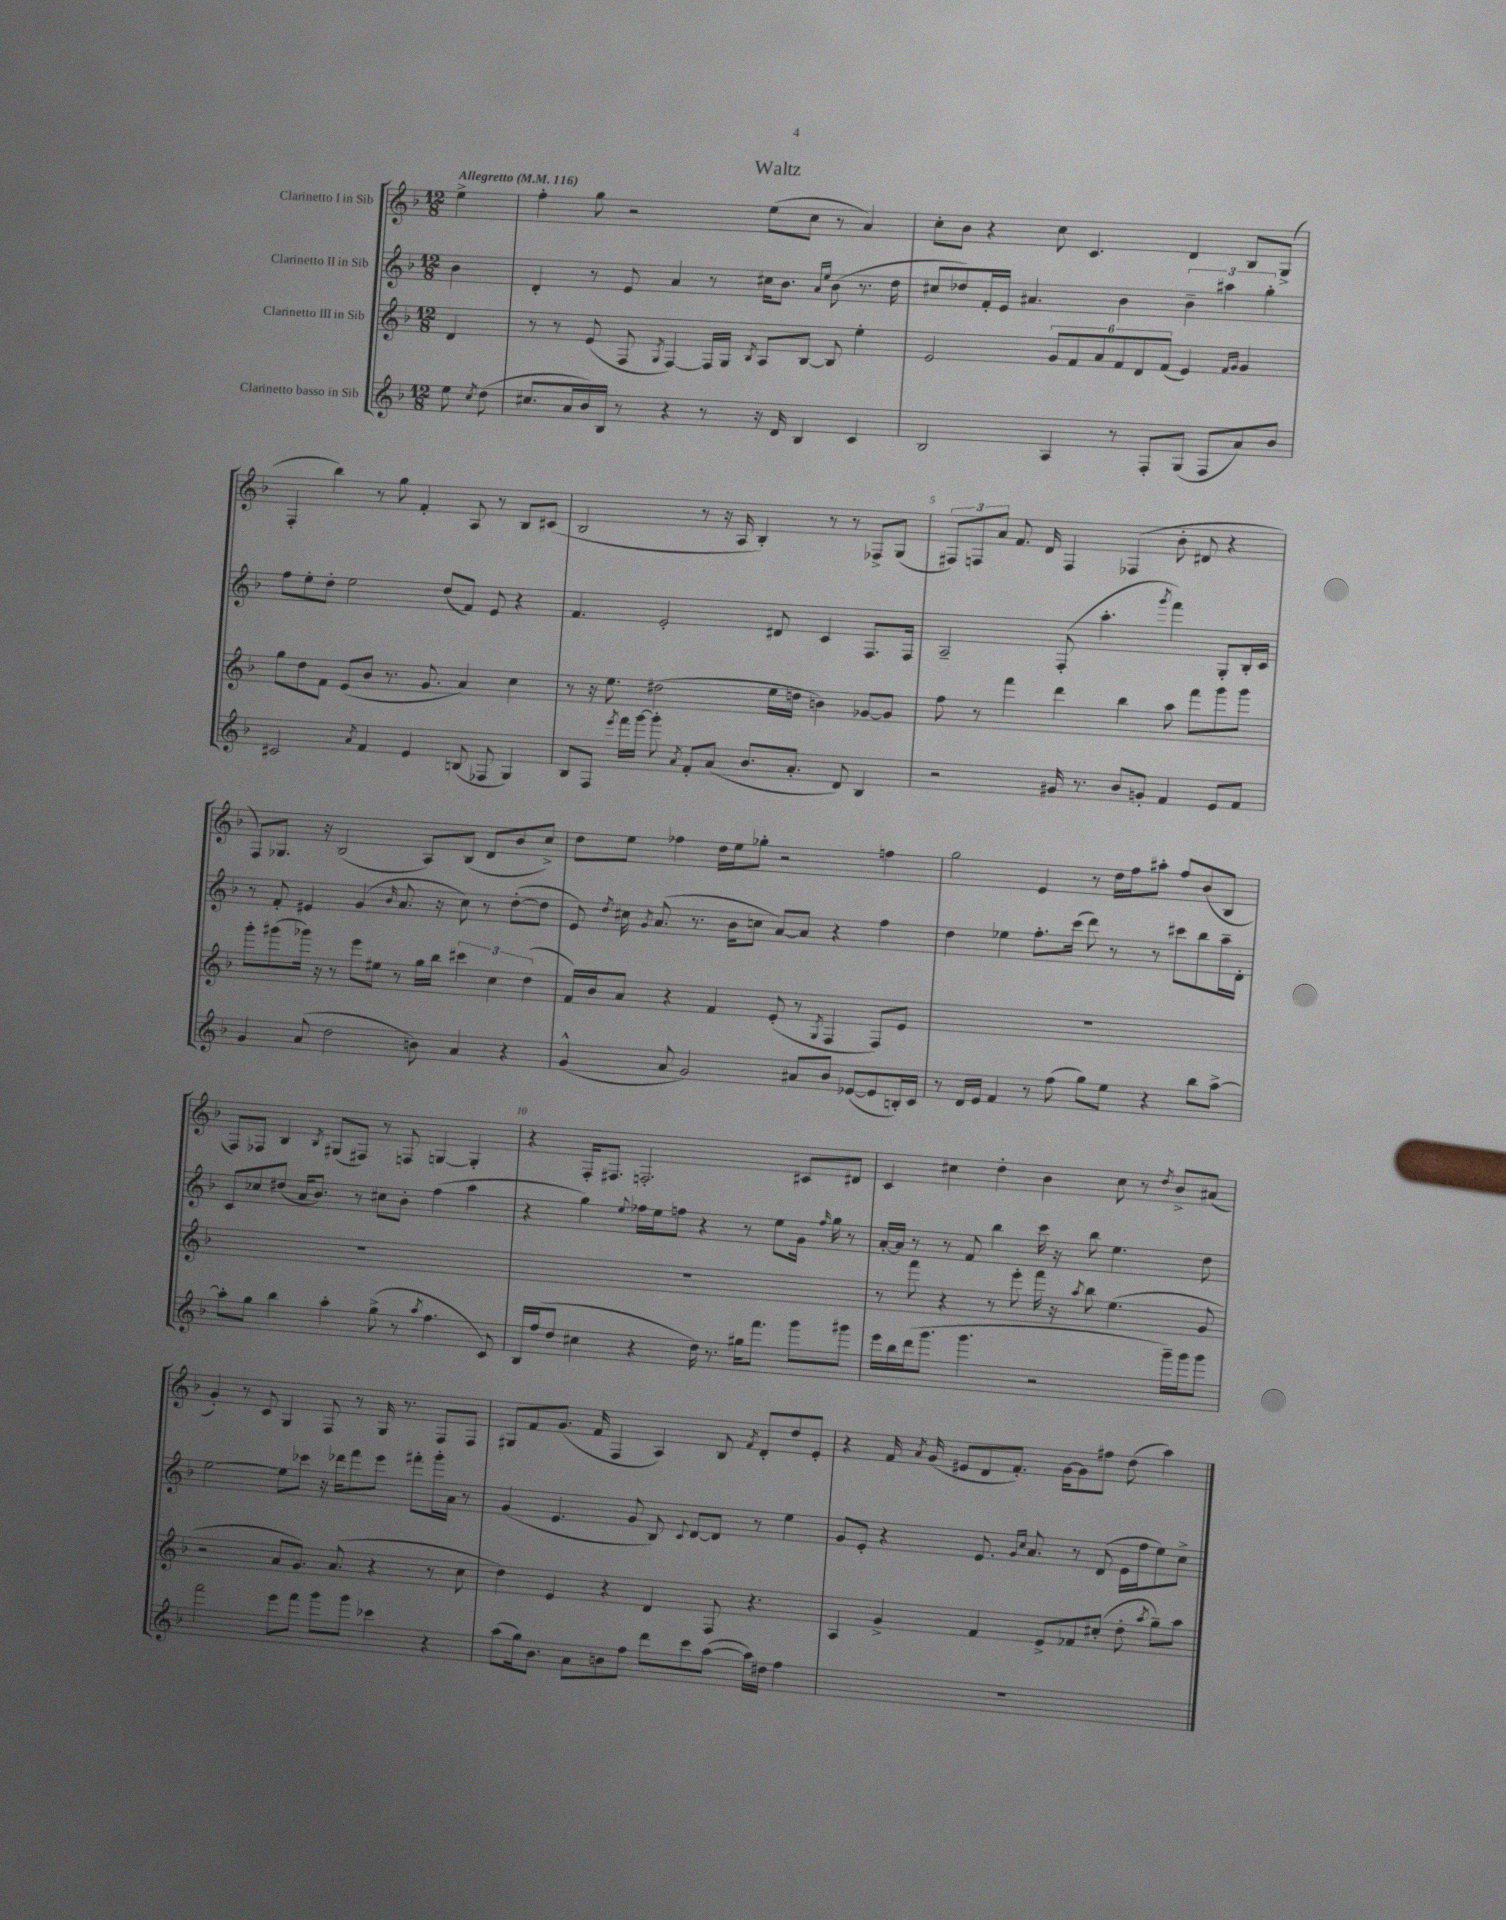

**kern	**kern	**kern	**kern
*part4	*part3	*part2	*part1
*staff4	*staff3	*staff2	*staff1
*I"Clarinetto basso in Sib	*I"Clarinetto III in Sib	*I"Clarinetto II in Sib	*I"Clarinetto I in Sib
*clefG2	*clefG2	*clefG2	*clefG2
*k[b-]	*k[b-]	*k[b-]	*k[b-]
*M12/8	*M12/8	*M12/8	*M12/8
*MM116	*MM116	*MM116	*MM116
=	=	=	=
!	!	!	!LO:TX:a:B:t=Allegretto
8ee\	4d/	4b-\	4ee^\
8qcc/	.	.	.
(8dd\	.	.	.
=1	=1	=1	=1
8.cc#X/L	8r	4d'/	4ff'\
.	8r	.	.
16a/L	.	.	.
16b-/)	(8e/	8r	8gg\
16B-/JJ	.	.	.
8r	8F/	8e/	2r
.	8qG/	.	.
4r	[4F/)	4a/	.
8r	16F/LL]	8r	.
.	16G/JJ	.	.
.	8qB-/	.	.
16r	8A/L	16cc#X\KL	(8ee\L
16d/	.	8.b-\J	.
4B-/	[8B-/J	.	8cc\J
.	.	16qqa/LL	.
.	.	16qqee/JJ	.
.	8B-/]	(8b-\	8r
4c/	4ee'\	8.r	4a/)
.	.	16dd\	.
=2	=2	=2	=2
2B-/	2e/	8cc#X/L	8cc'\L
.	.	8dd-X/)	8b-\J
.	.	16f'/L	4r
.	.	16e/JJ	.
.	.	4.a#X/	.
4A/	12g/L	.	8cc\
.	12f/	.	.
.	.	.	4.c/
.	12a/	.	.
8r	12f/	4b-\	.
.	12d/	.	.
8F'/L	.	.	.
.	(12f/J	.	.
(8G/J	4e/)	6b-~\	4d/
8F/L	.	.	.
.	.	6aa#X\	.
.	16qqf/LL	.	.
.	16qqg/JJ	.	.
8a/)	4g/	.	8B-/L
.	.	6gg'\	.
8b-/J	.	.	(8G^/J
!!LO:LB:g=z
=3	=3	=3	=3
2c#X/	8gg\L	8ff\L	4F'/
.	8dd\	8ee'\	.
.	8f\J	8dd'\J	4bb-\)
.	(8e/L	2ee\	.
8qa/	.	.	.
4f/	8b-/J	.	8r
.	8.r	.	8gg\
4e/	.	.	4f'/
.	8.g/	.	.
.	.	(8dd/L	.
(8Bn/	4a/)	8f/J)	8A/
8F-X/	.	8e/	8r
4G/)	4cc\	4r	8B-/L
.	.	.	(8c#X/J
=4	=4	=4	=4
8B-/L	8r	4.f/	2B-/
8F/J	16r	.	.
.	8.ee\	.	.
8qeee/	.	.	.
16fff\LL	.	.	.
[16ggg\JJ	.	.	.
8ggg'\]	(2dd#X\	2e'/	.
8qa/	.	.	.
8f'/L	.	.	8r
(8a/J	.	.	16r
.	.	.	16A/
8.b-/L	.	.	4B-'/)
.	16ee\LL	8d#X/	.
8.a'/J	16ddn\JJ	.	.
.	4bn\)	4c/	8r
8d/)	.	.	8r
4B-/	[8g-X/L	8.F/L	8F-X^/L
.	8g-/J]	.	(8G/J
.	.	16F/Jk	.
=5	=5	=5	=5
2r	8ff\	2A~/	12F#X/L)
.	.	.	12Fn/
.	8r	.	.
.	.	.	12a/J
.	4fff\	.	8.f/
.	.	.	16d/
16g#X/	4ddd\	(8F'/	4F/
8.r	.	.	.
.	.	4.aa'\	.
8b-/L	4bb-\	.	(4F-X/
8gn'/J	.	.	.
.	.	8qggg/	.
4f/	8aa\	4fff\)	8b-'\
.	8fff\L	.	8d#X/
8e/L	8ggg\	8G'/L	4r
8f/J	8ggg\J	16B-'/L	.
.	.	16c/JJ	.
!!LO:LB:g=z
=6	=6	=6	=6
4g/	8ggg'\L	8r	8F/L)
.	(8ggg#X\	8f'/	8.G-X/J
(8a/	16ggg-X\Jk)	4e#X/	.
.	16r	.	16r
2dd\	8r	.	(2B-/
.	8eee\L	(4g/	.
.	8ee#X\J	.	.
.	.	16qqb-/	.
.	8r	8.a/	.
8bn\)	16gg\LL	.	8A/L)
.	16bb-\JJ	16r	.
4a/	6ccc#X\	8cc\)	(8B-/J
.	.	8r	8d/L
.	6cc\	.	.
4r	.	([8dd'\L	8b-/
.	(6dd\	.	.
.	.	8dd\J]	8cc^/J)
=7	=7	=7	=7
(4g^^/	16f/LL)	8e/)	8dd\L
.	16b-/J	.	.
.	.	8qdd/	.
.	8a/J	16cc#X\	8ee\J
.	.	8qg/	.
.	.	(8.a/	.
8a/	4r	.	4ff-X\
2g/)	.	8.r	.
.	4f/	.	16dd\LL
.	.	16b-\KL	16ee\J
.	.	8ccn\J	8gg-X'\J
.	(8e'/	[8a/L)	2r
8a#X/L	8r	8a/J]	.
.	8qG/	.	.
8b-/J	4F/	4r	.
([8e-X/L	.	.	.
8e-/]	8F/L)	4ff\	4ffn\
16Bn'/L)	8e/J	.	.
16c/JJ	.	.	.
=8	=8	=8	=8
8r	1.r	4dd\	2gg\
16d/LL	.	.	.
16e/JJ	.	.	.
4f/	.	4ee-X\	.
8r	.	8.ff'\L	4e/
(8ff\	.	.	.
.	.	(16ccc\Jk	.
8gg\L)	.	8ddd\)	8r
8ee\J	.	8r	16dd\LL
.	.	.	16ff\J
4r	.	8r	8aa#X'\J
.	.	8ccc#X\L	8ff/L
8bb-\L	.	8bb-\	(8b-/
[8aa^\J	.	16aa~\L	8B-/J
.	.	16d'\JJ	.
!!LO:LB:g=z
=9	=9	=9	=9
8aa'\L]	1.r	8c/L	8F/L)
8gg\J	.	8cc-X/	8F-X/J
4bb-\	.	(8dd#X/J	4B-/
.	.	16a/KL	.
.	.	8.b-/J)	.
.	.	.	8qB-/
4aa'\	.	.	(8G#X/L
.	.	8r	8F#X/J)
(8gg^\	.	8cc#X\L	8r
8r	.	8b-'\J	8Fn/
8qaa/	.	.	.
4.ff\	.	(4ff\	[4Gn/
.	.	4aa\	4G'/]
8c/)	.	.	.
=10	=10	=10	=10
16B-/LL	1.r	4r	4r
(16ff/J	.	.	.
8dd/J	.	.	.
4cc#X\	.	4gg\)	16F'/KL
.	.	.	8.F#X/J
.	.	8qqee/	.
4r	.	16ff-X\LL	2.Fn'/
.	.	16ee\J	.
.	.	8ffn\J	.
16dd\)	.	4r	.
8.r	.	.	.
16gg#X\KL	.	8r	.
8.fff\J	.	.	.
.	.	8ee\L	.
8ggg\L	.	16g\Jk	8c#X/L
.	.	16qqff/	.
.	.	16gg\	.
8ggg#X\J	.	8r	8d#X/J
=11	=11	=11	=11
16eee\LL	8r	[16a'/LL	4c/
16bb-\	.	16a/JJ]	.
(16ddd\J	8fff\	8r	.
8.ggg\J	.	.	.
.	4r	8r	4cc#X\
4.ggg\	.	8f/	.
.	8r	4bb-\	4dd'\
.	8eee'\	.	.
2r	16fff\	16ccc\	4b-\
.	16r	16r	.
.	8qaa/	.	.
.	8bb-\	8bb-\	.
.	(4.ee\	4.ee\	8cc#\
.	.	.	8r
.	.	.	8qdd/
16ggg~\LL)	.	.	8b-^/L
16ggg\J	.	.	.
8ggg\J	8g/	8dd\	(8a#X/J
!!LO:LB:g=z
=12	=12	=12	=12
2fff\	2r	[2ee\	4g'/)
.	.	.	8r
.	.	.	8c/
8eee\L	8a/L	8ee\L]	4G/
8fff\J	8.g/J)	8ccc-X\J	.
8ggg\L	.	16r	8F/
.	(8.a/	16ddd-X\KL	.
8ggg\J	.	8fff\	8r
4ccc-X\	4r	8eee\J	16G/
.	.	.	8.r
.	.	8fff#X'\L	.
4r	8r	16ggg'\L	8F/L
.	.	16a\JJ	.
.	8cc\	8r	8F/J
=13	=13	=13	=13
(8aa\L	4dd\)	(4g/	8G#X/L
16gg\k)	.	.	8f/
8.b-\J	.	.	.
.	4e/	4.e/	(8.g/J
8a\L	.	.	.
.	.	.	16f/
8bn\	4r	.	4F/
8ff\J	.	8g/	.
8ddd\L	4d/	8B-/)	4A/)
.	.	8qqc/	.
8ccc\	.	[8d/L	.
([8aa\J	8F/	8d/J]	8B-/
.	.	.	8qf/
16aa\LL])	4.r	8r	8d'/L
16dd#X\JJ	.	.	.
4ff\	.	4ee\	8dd/
.	.	.	8e'/J
=14	=14	=14	=14
1.r	4A/	8g/L	4r
.	.	8e'/J	.
.	4g^/	4r	16f/
.	.	.	8qa/
.	.	.	(16g/
.	.	.	8e#X/L
.	4f/	8.e/	8d/
.	.	.	8.f'/J)
.	.	16qqg/LL	.
.	.	16qqcc/JJ	.
.	.	8.a/	.
.	8e^/L	.	.
.	.	.	[16g\KL
.	8f-X/	8r	8g\]
.	(8cc#X'/J	(8d/	8ff#X\J
.	8dd'\	16e\LL	(8dd\
.	.	16ff\J	.
.	8qaa/	.	.
.	8gg~\L)	8ee\)	4aa\)
.	8aa\J	8cc^\J	.
==	==	==	==
*-	*-	*-	*-
